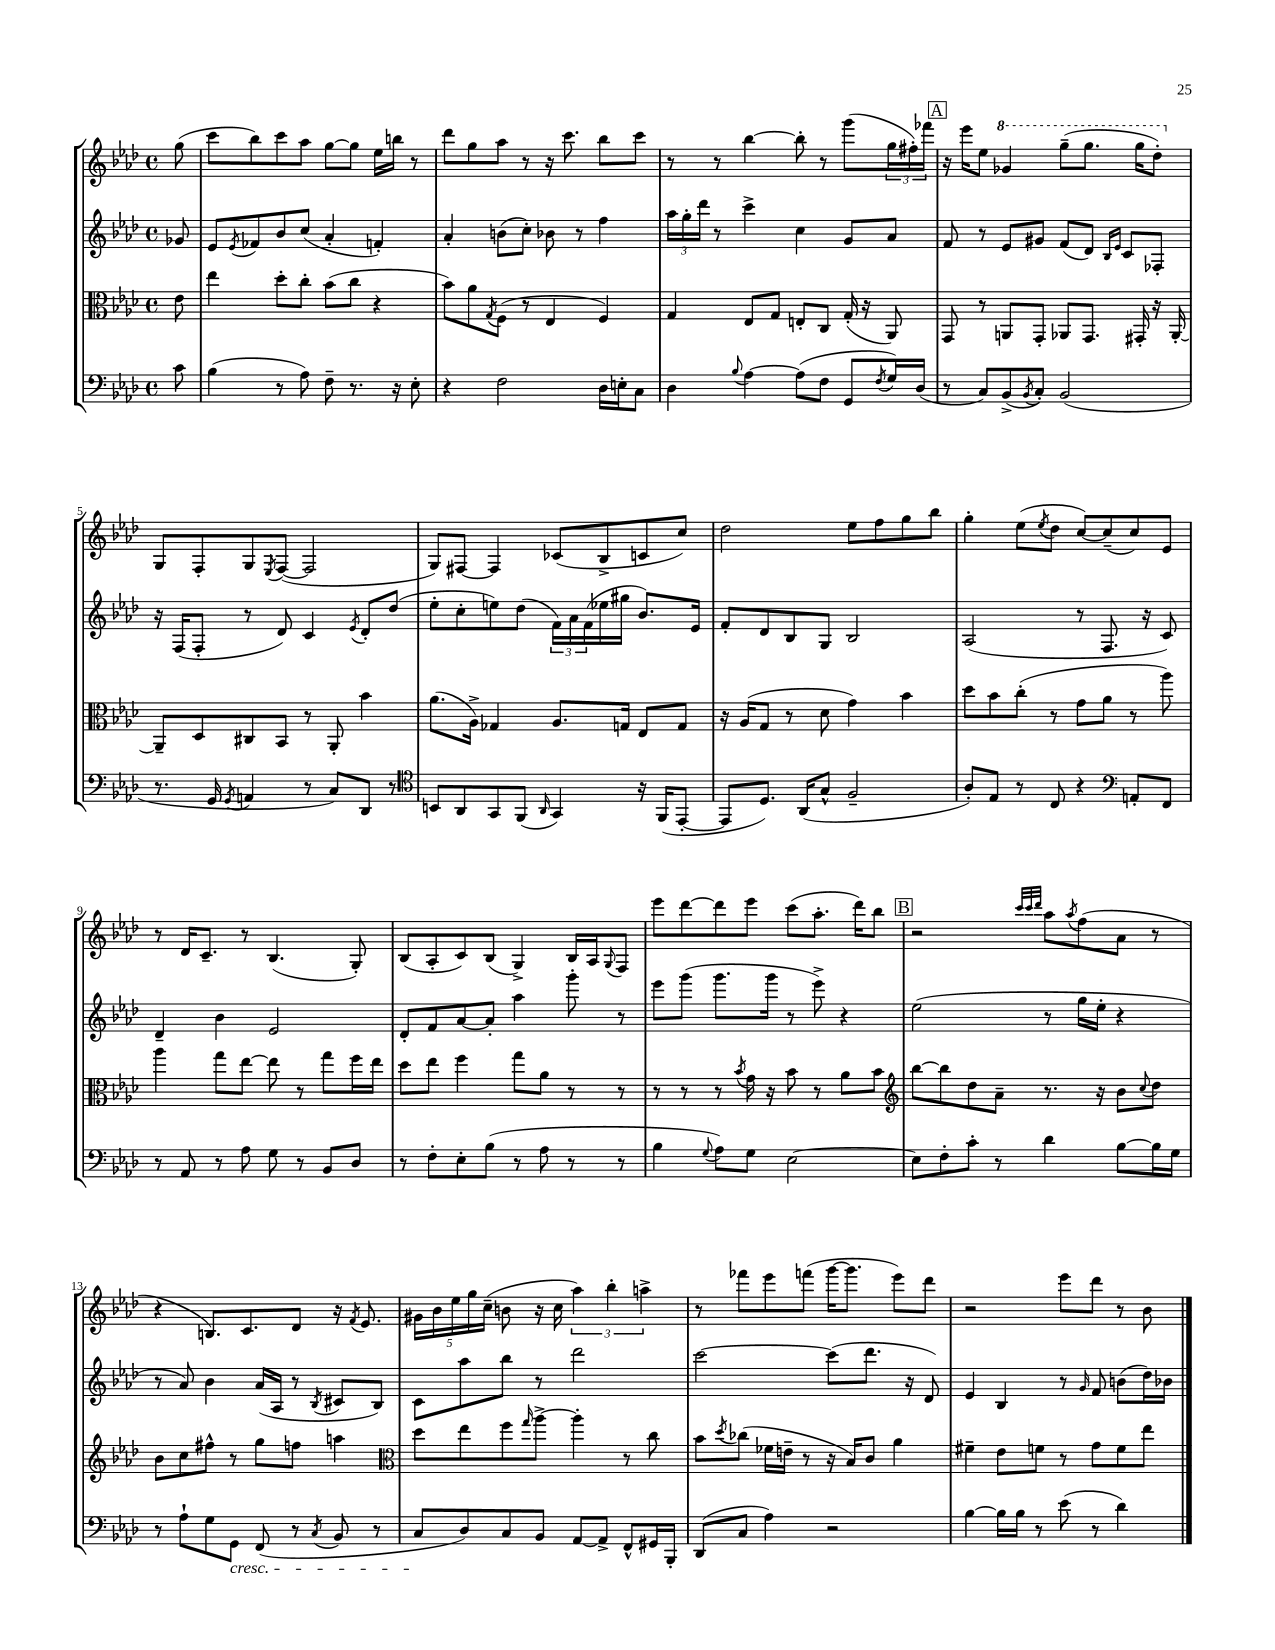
<<
\new StaffGroup <<
\new Staff = "s0" {
    \clef treble \key aes \major \defaultTimeSignature \time 4/4 \partial 8
    g''8( |
    c'''8 bes''8) c'''8 aes''8 g''8~ g''8 ees''16 b''16 r8 |
    des'''8 g''8 aes''8 r8 r16 c'''8. bes''8 c'''8 |
    r8 r8 bes''4~ bes''8-. r8 g'''8( \tuplet 3/2 { g''16 fis''16-.) fes'''16 } |
    \mark \markup { \box "A" } r16 ees'''16 ees''8 \ottava #1 ges''4 g'''8--( g'''8. g'''16 des'''8-.) \ottava #0 |
    g8 f8-. g8 \acciaccatura { ees8 } f8~( f2 |
    g8) fis8~ fis4 ces'8( bes8-> c'8 c''8) |
    des''2 ees''8 f''8 g''8 bes''8 |
    g''4-. ees''8( \acciaccatura { ees''8 } des''8 c''8~) c''8--( c''8) ees'8 |
    r8 des'16 c'8.-- r8 bes4.( g8-.) |
    bes8( aes8-. c'8) bes8( g4->) bes16 aes16 \appoggiatura { g8 } f8 |
    ees'''8 des'''8~ des'''8 ees'''8 c'''8( aes''8.-. des'''16) bes''8 |
    \mark \markup { \box "B" } r2 \grace { c'''32 c'''32 des'''32 } aes''8 \acciaccatura { aes''8 } f''8( aes'8 r8 |
    r4 b8.) c'8. des'8 r16 \acciaccatura { f'8 } ees'8. |
    \tuplet 5/4 { gis'16 bes'16 ees''16 g''16 c''16--( } b'8 r16 c''16 \tuplet 3/2 { aes''4) bes''4-. a''4-> } |
    r8 fes'''8 ees'''8 f'''8( g'''16~ g'''8. ees'''8) des'''8 |
    r2 ees'''8 des'''8 r8 bes'8 \bar "|." |
}
\new Staff = "s1" {
    \clef treble \key aes \major \defaultTimeSignature \time 4/4 \partial 8
    ges'8 |
    ees'8 \acciaccatura { ees'8 } fes'8 bes'8 c''8( aes'4-. f'4-.) |
    aes'4-. b'8( c''8-.) bes'8 r8 f''4 |
    \tuplet 3/2 { aes''16 g''16-. des'''16 } r8 c'''4-> c''4 g'8 aes'8 |
    \mark \markup { \box "A" } f'8 r8 ees'8 gis'8 f'8( des'8) \grace { bes16 ees'16 } c'8 fes8-. |
    r16 f16( f8-. r8 des'8) c'4 \acciaccatura { ees'8 } des'8-. des''8( |
    ees''8-. c''8-. e''8) des''8( \tuplet 3/2 { f'16) aes'16 f'16( } ees''16 gis''16 bes'8.) ees'16 |
    f'8-. des'8 bes8 g8 bes2 |
    aes2( r8 f8. r16 c'8) |
    des'4-- bes'4 ees'2 |
    des'8-. f'8 aes'8~ aes'8-. aes''4 g'''8-. r8 |
    ees'''8 g'''8( g'''8. g'''16 r8 ees'''8->) r4 |
    \mark \markup { \box "B" } ees''2( r8 g''16 ees''16-. r4 |
    r8 aes'8) bes'4 aes'16( aes16 r8 \acciaccatura { bes8 } cis'8 bes8) |
    c'8 aes''8 bes''8 r8 des'''2 |
    c'''2~ c'''8( des'''8. r16 des'8) |
    ees'4 bes4 r8 \grace { g'16 } f'8 b'8( des''16) bes'16 \bar "|." |
}
\new Staff = "s2" {
    \clef alto \key aes \major \defaultTimeSignature \time 4/4 \partial 8
    ees'8 |
    ees''4 des''8-. c''8-. bes'8( c''8 r4 |
    bes'8) aes'8 \acciaccatura { g8 } f8( r8 ees4 f4) |
    g4 ees8 g8 e8-. c8 g16-.( r16 aes,8) |
    \mark \markup { \box "A" } g,8 r8 a,8 g,8-. aes,8 g,8. gis,16-. r16 aes,16~-. |
    aes,8-- des8 cis8 bes,8 r8 aes,8-. bes'4 |
    aes'8.( aes16->) ges4 aes8. g16 ees8 g8 |
    r16 aes16( g8 r8 des'8 g'4) bes'4 |
    des''8 bes'8 c''8-.( r8 g'8 aes'8 r8 aes''8) |
    aes''4 g''8 ees''8~ ees''8 r8 g''8 f''16 ees''16 |
    des''8 ees''8 f''4 g''8 aes'8 r8 r8 |
    r8 r8 r8 \acciaccatura { bes'8 } g'16 r16 bes'8 r8 aes'8 bes'8 |
    \mark \markup { \box "B" } \clef treble bes''8~ bes''8 des''8 aes'8-- r8. r16 bes'8 \appoggiatura { c''8 } des''8 |
    bes'8 c''8 fis''8-^ r8 g''8 f''8 a''4 |
    \clef alto des''8 ees''8 f''8 \grace { g''16 } aes''8~-> aes''4-. r8 c''8 |
    bes'8 \acciaccatura { des''8 } ces''8( fes'16 e'16-- r8 r16 bes16) c'8 aes'4 |
    fis'4-- ees'8 f'8 r8 g'8 f'8 ees''8 \bar "|." |
}
\new Staff = "s3" {
    \clef bass \key aes \major \defaultTimeSignature \time 4/4 \partial 8
    c'8 |
    bes4( r8 aes8) f8-- r8. r16 ees8-. |
    r4 f2 des16 e16-. c8 |
    des4 \appoggiatura { bes8 } aes4~ aes8( f8 g,8 \acciaccatura { f8 } g16) des16( |
    \mark \markup { \box "A" } r8 c8) bes,8->( \acciaccatura { bes,8 } c8-.) bes,2( |
    r8. g,16 \acciaccatura { g,8 } a,4 r8 c8) des,8 r8 |
    \clef tenor b,8 aes,8 g,8 f,8( \grace { aes,16 } g,4) r16 f,16( ees,8~-. |
    ees,8 des8.) aes,16( g8-^ f2-- |
    aes8-.) ees8 r8 c8 r4 \clef bass a,8-. f,8 |
    r8 aes,8 r8 aes8 g8 r8 bes,8 des8 |
    r8 f8-. ees8-. bes8( r8 aes8 r8 r8 |
    bes4 \appoggiatura { g8 } aes8) g8 ees2~ |
    \mark \markup { \box "B" } ees8 f8-. c'8-. r8 des'4 bes8~ bes16 g16 |
    r8 aes8-! g8 g,8\cresc f,8( r8 \acciaccatura { c8 } bes,8 r8 |
    c8\! des8) c8 bes,8 aes,8~ aes,8-> f,8-^ gis,16 bes,,16-. |
    des,8( c8 aes4) r2 |
    bes4~ bes16 bes16 r8 ees'8( r8 des'4) \bar "|." |
}
>>
>>
